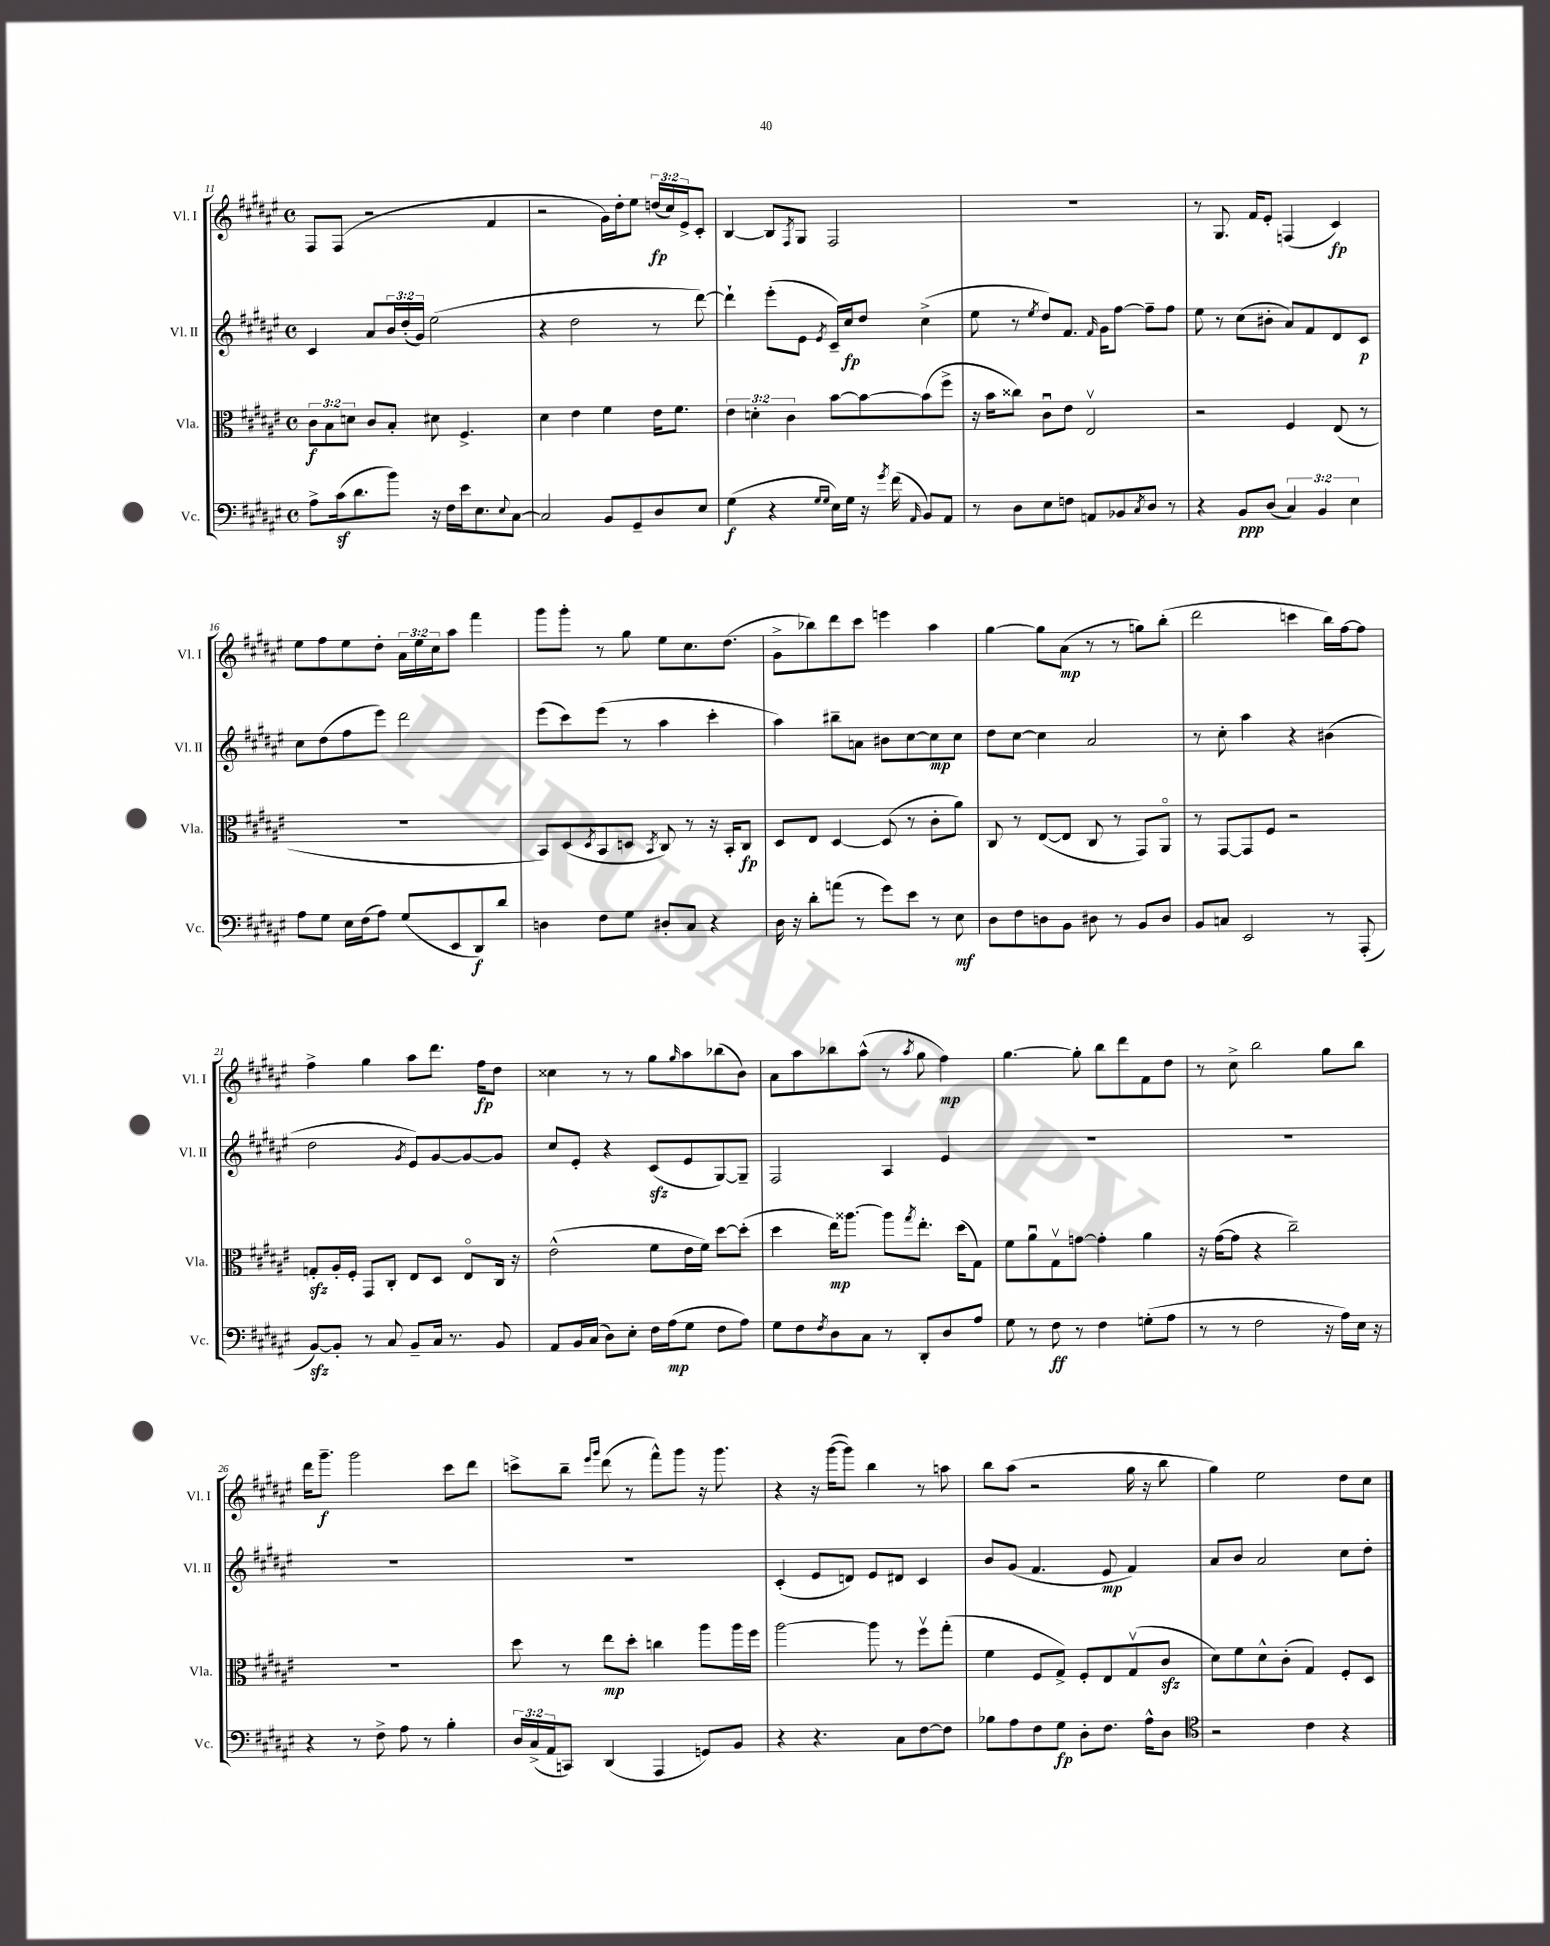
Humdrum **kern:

**kern	**dynam	**kern	**dynam	**kern	**dynam	**kern	**dynam
*part4	*part4	*part3	*part3	*part2	*part2	*part1	*part1
*staff4	*staff4	*staff3	*staff3	*staff2	*staff2	*staff1	*staff1
*I"Vc.	*	*I"Vla.	*	*I"Vl. II	*	*I"Vl. I	*
*I'Vc.	*	*I'Vla.	*	*I'Vl. II	*	*I'Vl. I	*
*clefF4	*	*clefC3	*	*clefG2	*	*clefG2	*
*k[f#c#g#d#a#e#]	*	*k[f#c#g#d#a#e#]	*	*k[f#c#g#d#a#e#]	*	*k[f#c#g#d#a#e#]	*
*M4/4	*	*M4/4	*	*M4/4	*	*M4/4	*
*met(c)	*	*met(c)	*	*met(c)	*	*met(c)	*
=11	=11	=11	=11	=11	=11	=11	=11
8A#^\L	.	12c#\L	f	4c#/	.	8F#/L	.
.	.	12B\	.	.	.	.	.
(16c#z\k	.	.	.	.	.	(8F#/J	.
.	.	12dn\J	.	.	.	.	.
8.d#\	.	.	.	.	.	.	.
.	.	8c#/L	.	8a#/L	.	2r	.
8b\J)	.	8B'/J	.	24b/L	.	.	.
.	.	.	.	(24dd#'/	.	.	.
.	.	.	.	24g#/JJ)	.	.	.
16r	.	8d#X\	.	(2ee#\	.	.	.
16F#\LL	.	.	.	.	.	.	.
16e#\J	.	4.F#^/	.	.	.	.	.
8.E#\	.	.	.	.	.	.	.
.	.	.	.	.	.	4f#/	.
8qqE#/	.	.	.	.	.	.	.
[8C#\J	.	.	.	.	.	.	.
=12	=12	=12	=12	=12	=12	=12	=12
2C#/]	.	4d#\	.	4r	.	2r	.
.	.	4e#\	.	2dd#\	.	.	.
8BB/L	.	4f#\	.	.	.	16g#\LL)	.
.	.	.	.	.	.	16dd#'\J	.
8GG#~/	.	.	.	.	.	8ee#\J	.
8D#/	.	16e#\KL	.	8r	.	(24ddn/LL	fp
.	.	.	.	.	.	24cc#/)	.
.	.	8.f#\J	.	.	.	.	.
.	.	.	.	.	.	24e#^/J	.
8E#/J	.	.	.	[8ddd#\)	.	8c#'/J	.
=13	=13	=13	=13	=13	=13	=13	=13
(4G#\	f	6e#\	.	4ddd#`\]	.	[4B/	.
.	.	6dn'\	.	.	.	.	.
4r	.	.	.	(8eee#'\L	.	8B/L]	.
.	.	6c#\	.	.	.	.	.
.	.	.	.	.	.	8qF#/	.
.	.	.	.	8e#\J	.	8G#/J	.
16qqG#/LL	.	.	.	.	.	.	.
16qqG#/JJ	.	.	.	8qe#/	.	.	.
16E#\LL)	.	[8b\L	.	16c#~/LL)	.	2F#/	.
16G#\JJ	.	.	.	16cc#/J	fp	.	.
16r	.	8b\_	.	8dd#/J	.	.	.
8qg#/	.	.	.	.	.	.	.
(16f#\	.	.	.	.	.	.	.
16qqAA#/	.	.	.	.	.	.	.
8BB/L)	.	(8b\]	.	(4cc#^\	.	.	.
8AA#/J	.	8ff#^\J	.	.	.	.	.
=14	=14	=14	=14	=14	=14	=14	=14
8r	.	16r	.	8ee#\	.	1r	.
.	.	16b\KL	.	.	.	.	.
8D#\L	.	8cc##X\J)	.	8r	.	.	.
.	.	.	.	8qee#/	.	.	.
8E#\	.	8c#u\L	.	8dd#/L)	.	.	.
8Fn\J	.	8e#\J	.	8.f#/J	.	.	.
8AAn/L	.	2E#v/	.	.	.	.	.
.	.	.	.	16qqf#/	.	.	.
.	.	.	.	16g#\KL	.	.	.
8BB-X/	.	.	.	[8ff#\J	.	.	.
8qC#/	.	.	.	.	.	.	.
8D#/J	.	.	.	8ff#~\L]	.	.	.
8r	.	.	.	8ff#\J	.	.	.
=15	=15	=15	=15	=15	=15	=15	=15
4r	.	2r	.	8ee#\	.	8r	.
.	.	.	.	8r	.	8.G#/	.
8BB/L	ppp	.	.	(8cc#\L	.	.	.
.	.	.	.	.	.	16f#/KL	.
(8D#/J	.	.	.	8b#X'\J	.	8e#'/J	.
6C#/)	.	4F#/	.	8a#/L)	.	(4Fn/	.
.	.	.	.	8f#/	.	.	.
6BB/	.	.	.	.	.	.	.
.	.	(8E#/	.	8d#/	.	4c#/)	fp
6E#\	.	.	.	.	.	.	.
.	.	8r	.	8c#/J	p	.	.
!!LO:LB:g=z
=16	=16	=16	=16	=16	=16	=16	=16
8A#\L	.	1r	.	8cc#\L	.	8ee#\L	.
8G#\J	.	.	.	(8dd#\	.	8ff#\	.
16E#\LL	.	.	.	8ff#\	.	8ee#\	.
(16F#\J	.	.	.	.	.	.	.
8A#\J)	.	.	.	8eee#\J)	.	8dd#'\J	.
(8G#/L	.	.	.	2ddd#\	.	24a#\LL	.
.	.	.	.	.	.	24ee#\	.
.	.	.	.	.	.	24cc#\J	.
8EE#/	.	.	.	.	.	8aa#\J	.
8DD#/)	f	.	.	.	.	4fff#\	.
8d#/J	.	.	.	.	.	.	.
=17	=17	=17	=17	=17	=17	=17	=17
4Dn\	.	8BB/L)	.	(8eee#\L	.	8ggg#\L	.
.	.	(8D#/	.	8ccc#\)	.	8ggg#'\J	.
.	.	8qD#/	.	.	.	.	.
8F#\L	.	8BB/	.	(8eee#\J	.	8r	.
8G#\J	.	8Dn/J	.	8r	.	8gg#\	.
.	.	8qBB/	.	.	.	.	.
8D#X'/L	.	8C#/)	.	4aa#\	.	8ee#\L	.
8C#/J	.	8r	.	.	.	8.cc#\	.
4r	.	16r	.	4ccc#'\	.	.	.
.	.	16BB'/KL	.	.	.	(8.dd#\J	.
.	.	8C#/J	fp	.	.	.	.
=18	=18	=18	=18	=18	=18	=18	=18
16D#\	.	8D#/L	.	4aa#\)	.	8g#^\L	.
16r	.	.	.	.	.	.	.
8d#'\L	.	8E#/J	.	.	.	8bb-X\)	.
(8an\J	.	[4D#/	.	8bb#X~\L	.	8ddd#\	.
8r	.	.	.	8an\J	.	8ccc#\J	.
8g#\L)	.	(8D#/]	.	8b#X\L	.	4eeen\	.
8e#\J	.	8r	.	[8cc#\	.	.	.
8r	.	8c#'\L	.	8cc#\]	mp	4aa#\	.
8E#\	mf	8a#\J)	.	8cc#\J	.	.	.
=19	=19	=19	=19	=19	=19	=19	=19
8D#\L	.	8C#/	.	8dd#\L	.	[4gg#\	.
8F#\	.	8r	.	[8cc#\J	.	.	.
8Dn\	.	([8E#/L	.	4cc#\]	.	8gg#\L]	.
8BB\J	.	8E#/J]	.	.	.	(8a#\J	mp
8D#X\	.	8C#/	.	2a#/	.	8r	.
8r	.	8r	.	.	.	8r	.
8BB/L	.	8GG#/L)	.	.	.	8ggn\L)	.
8D#/J	.	8AA#/J	.	.	.	(8bb'\J	.
=20	=20	=20	=20	=20	=20	=20	=20
8BB/L	.	8r	.	8r	.	2ddd#\	.
8Cn/J	.	[8GG#/L	.	8cc#'\	.	.	.
2EE#/	.	8GG#/]	.	4aa#\	.	.	.
.	.	8F#/J	.	.	.	.	.
.	.	2r	.	4r	.	4cccn\	.
8r	.	.	.	(4b#X\	.	16bb\LL)	.
.	.	.	.	.	.	[16ff#\J	.
(8AAA#'/	.	.	.	.	.	8ff#\J]	.
!!LO:LB:g=z
=21	=21	=21	=21	=21	=21	=21	=21
[8BBzz/L)	.	8Gnzz'/L	.	2dd#\	.	4ff#^\	.
8BB'/J]	.	16A#'/L	.	.	.	.	.
.	.	16F#'/JJ	.	.	.	.	.
8r	.	8GG#/L	.	.	.	4gg#\	.
8C#/	.	8C#'/J	.	.	.	.	.
.	.	.	.	8qg#/	.	.	.
8BB~/L	.	8E#/L	.	8e#/L)	.	8aa#\L	.
16C#/Jk	.	8D#/J	.	[8g#/	.	8.ddd#\J	.
8.r	.	.	.	.	.	.	.
.	.	8E#/L	.	8g#/_	.	.	.
.	.	.	.	.	.	16ff#\KL	fp
8BB/	.	16C#/Jk	.	8g#/J]	.	8dd#\J	.
.	.	16r	.	.	.	.	.
=22	=22	=22	=22	=22	=22	=22	=22
8AA#/L	.	(2e#^^\	.	8cc#/L	.	4cc##X\	.
16BB/L	.	.	.	8e#'/J	.	.	.
(16C#/JJ	.	.	.	.	.	.	.
8D#\L)	.	.	.	4r	.	8r	.
8E#'\J	.	.	.	.	.	8r	.
16F#\LL	.	8f#\L	.	(8c#zz/L	.	8gg#\L	.
(16A#\J	mp	.	.	.	.	.	.
.	.	.	.	.	.	16qqgg#/	.
8G#\J	.	16e#\L	.	8e#/	.	8aa#\	.
.	.	16f#\JJ)	.	.	.	.	.
8F#\L	.	[8dd#\L	.	[8G#/)	.	(8bb-X\	.
8A#\J)	.	(8dd#'\J]	.	8G#~/J]	.	8b\J)	.
=23	=23	=23	=23	=23	=23	=23	=23
8G#\L	.	4dd#\	.	2F#/	.	8a#\L	.
8F#\	.	.	.	.	.	8aa#\	.
8qF#/	.	.	.	.	.	.	.
8D#\	.	16ee#\KL)	mp	.	.	8bb-X\	.
.	.	[8.aa##X\J	.	.	.	.	.
8C#\J	.	.	.	.	.	(8aa#^^\J	.
8r	.	8aa##\L]	.	4A#/	.	8r	.
.	.	8qgg#/	.	.	.	8qaa#/	.
8DD#'/L	.	8.ee#'\J	.	.	.	8gg#\	.
8D#/	.	.	.	4e#/	.	4ff#\)	mp
.	.	(16dd#\KL	.	.	.	.	.
8A#/J	.	8G#\J)	.	.	.	.	.
=24	=24	=24	=24	=24	=24	=24	=24
8G#\	.	8f#\L	.	1r	.	[4.gg#\	.
8r	.	8a#u\	.	.	.	.	.
8F#\	ff	8G#v\	.	.	.	.	.
8r	.	[8gn\J	.	.	.	8gg#'\]	.
4F#\	.	4g'\]	.	.	.	8bb\L	.
.	.	.	.	.	.	8ddd#\	.
(8Gn'\L	.	4a#\	.	.	.	8f#\	.
8A#\J	.	.	.	.	.	8dd#\J	.
=25	=25	=25	=25	=25	=25	=25	=25
8r	.	16r	.	1r	.	8r	.
.	.	([16g#\KL	.	.	.	.	.
8r	.	8g#\J]	.	.	.	8cc#^\	.
2F#\	.	4r	.	.	.	2bb\	.
.	.	2cc#~\)	.	.	.	.	.
16r	.	.	.	.	.	8gg#\L	.
16A#\LL)	.	.	.	.	.	.	.
16E#\JJ	.	.	.	.	.	8bb\J	.
16r	.	.	.	.	.	.	.
!!LO:LB:g=z
=26	=26	=26	=26	=26	=26	=26	=26
4r	.	1r	.	1r	.	16ddd#\KL	.
.	.	.	.	.	.	8.ggg#~\J	f
8r	.	.	.	.	.	2ggg#\	.
8F#^\	.	.	.	.	.	.	.
8A#\	.	.	.	.	.	.	.
8r	.	.	.	.	.	.	.
4B'\	.	.	.	.	.	8ccc#\L	.
.	.	.	.	.	.	8ddd#\J	.
=27	=27	=27	=27	=27	=27	=27	=27
24D#/LL	.	8dd#\	.	1r	.	8cccn^\L	.
(24C#^/	.	.	.	.	.	.	.
24AA#/J	.	.	.	.	.	.	.
8CCn/J)	.	8r	.	.	.	8bb~\J	.
.	.	.	.	.	.	16qqeee#/LL	.
.	.	.	.	.	.	16qqggg#/JJ	.
(4DD#/	.	8ee#\L	mp	.	.	(8ddd#\	.
.	.	8dd#'\J	.	.	.	8r	.
4AAA#/	.	4ccn\	.	.	.	8fff#^^\L)	.
.	.	.	.	.	.	8ggg#\J	.
8GGn/L)	.	8aa#\L	.	.	.	16r	.
.	.	.	.	.	.	8.ggg#\	.
8BB/J	.	16aa#\L	.	.	.	.	.
.	.	16ff#\JJ	.	.	.	.	.
=28	=28	=28	=28	=28	=28	=28	=28
4r	.	[2aa#\	.	(4c#'/	.	4r	.
4.r	.	.	.	8e#/L	.	16r	.
.	.	.	.	.	.	([16ggg#\KL	.
.	.	.	.	8dn/J)	.	8ggg#\J])	.
.	.	8aa#\]	.	8e#/L	.	4bb\	.
8C#\L	.	8r	.	8d#X/J	.	.	.
[8F#\	.	8ff#v\L	.	4c#/	.	8r	.
8F#\J]	.	(8gg#'\J	.	.	.	8aan\	.
=29	=29	=29	=29	=29	=29	=29	=29
8B-X\L	.	4f#\	.	8b/L	.	8bb\L	.
8A#\	.	.	.	(8g#/J	.	(8aa#\J	.
8F#\	.	8F#/L	.	4.f#/	.	2r	.
8G#\J	fp	8G#^/J)	.	.	.	.	.
8D#'\L	.	8F#'/L	.	.	.	.	.
8.F#\J	.	8E#/	.	8e#/	mp	.	.
.	.	(8G#v/	.	4f#/)	.	16gg#\	.
16A#^^\KL	.	.	.	.	.	16r	.
8D#\J	.	8c#zz/J	.	.	.	8bb\	.
=30	=30	=30	=30	=30	=30	=30	=30
*clefC4	*	*	*	*	*	*	*
2r	.	8d#\L)	.	8a#/L	.	4gg#\)	.
.	.	8f#\	.	8b/J	.	.	.
.	.	8d#^^\	.	2a#/	.	2ee#\	.
.	.	(8c#'\J	.	.	.	.	.
4c#\	.	4G#/)	.	.	.	.	.
4r	.	8F#'/L	.	8cc#\L	.	8dd#\L	.
.	.	8D#/J	.	8dd#'\J	.	8cc#\J	.
==	==	==	==	==	==	==	==
*-	*-	*-	*-	*-	*-	*-	*-
